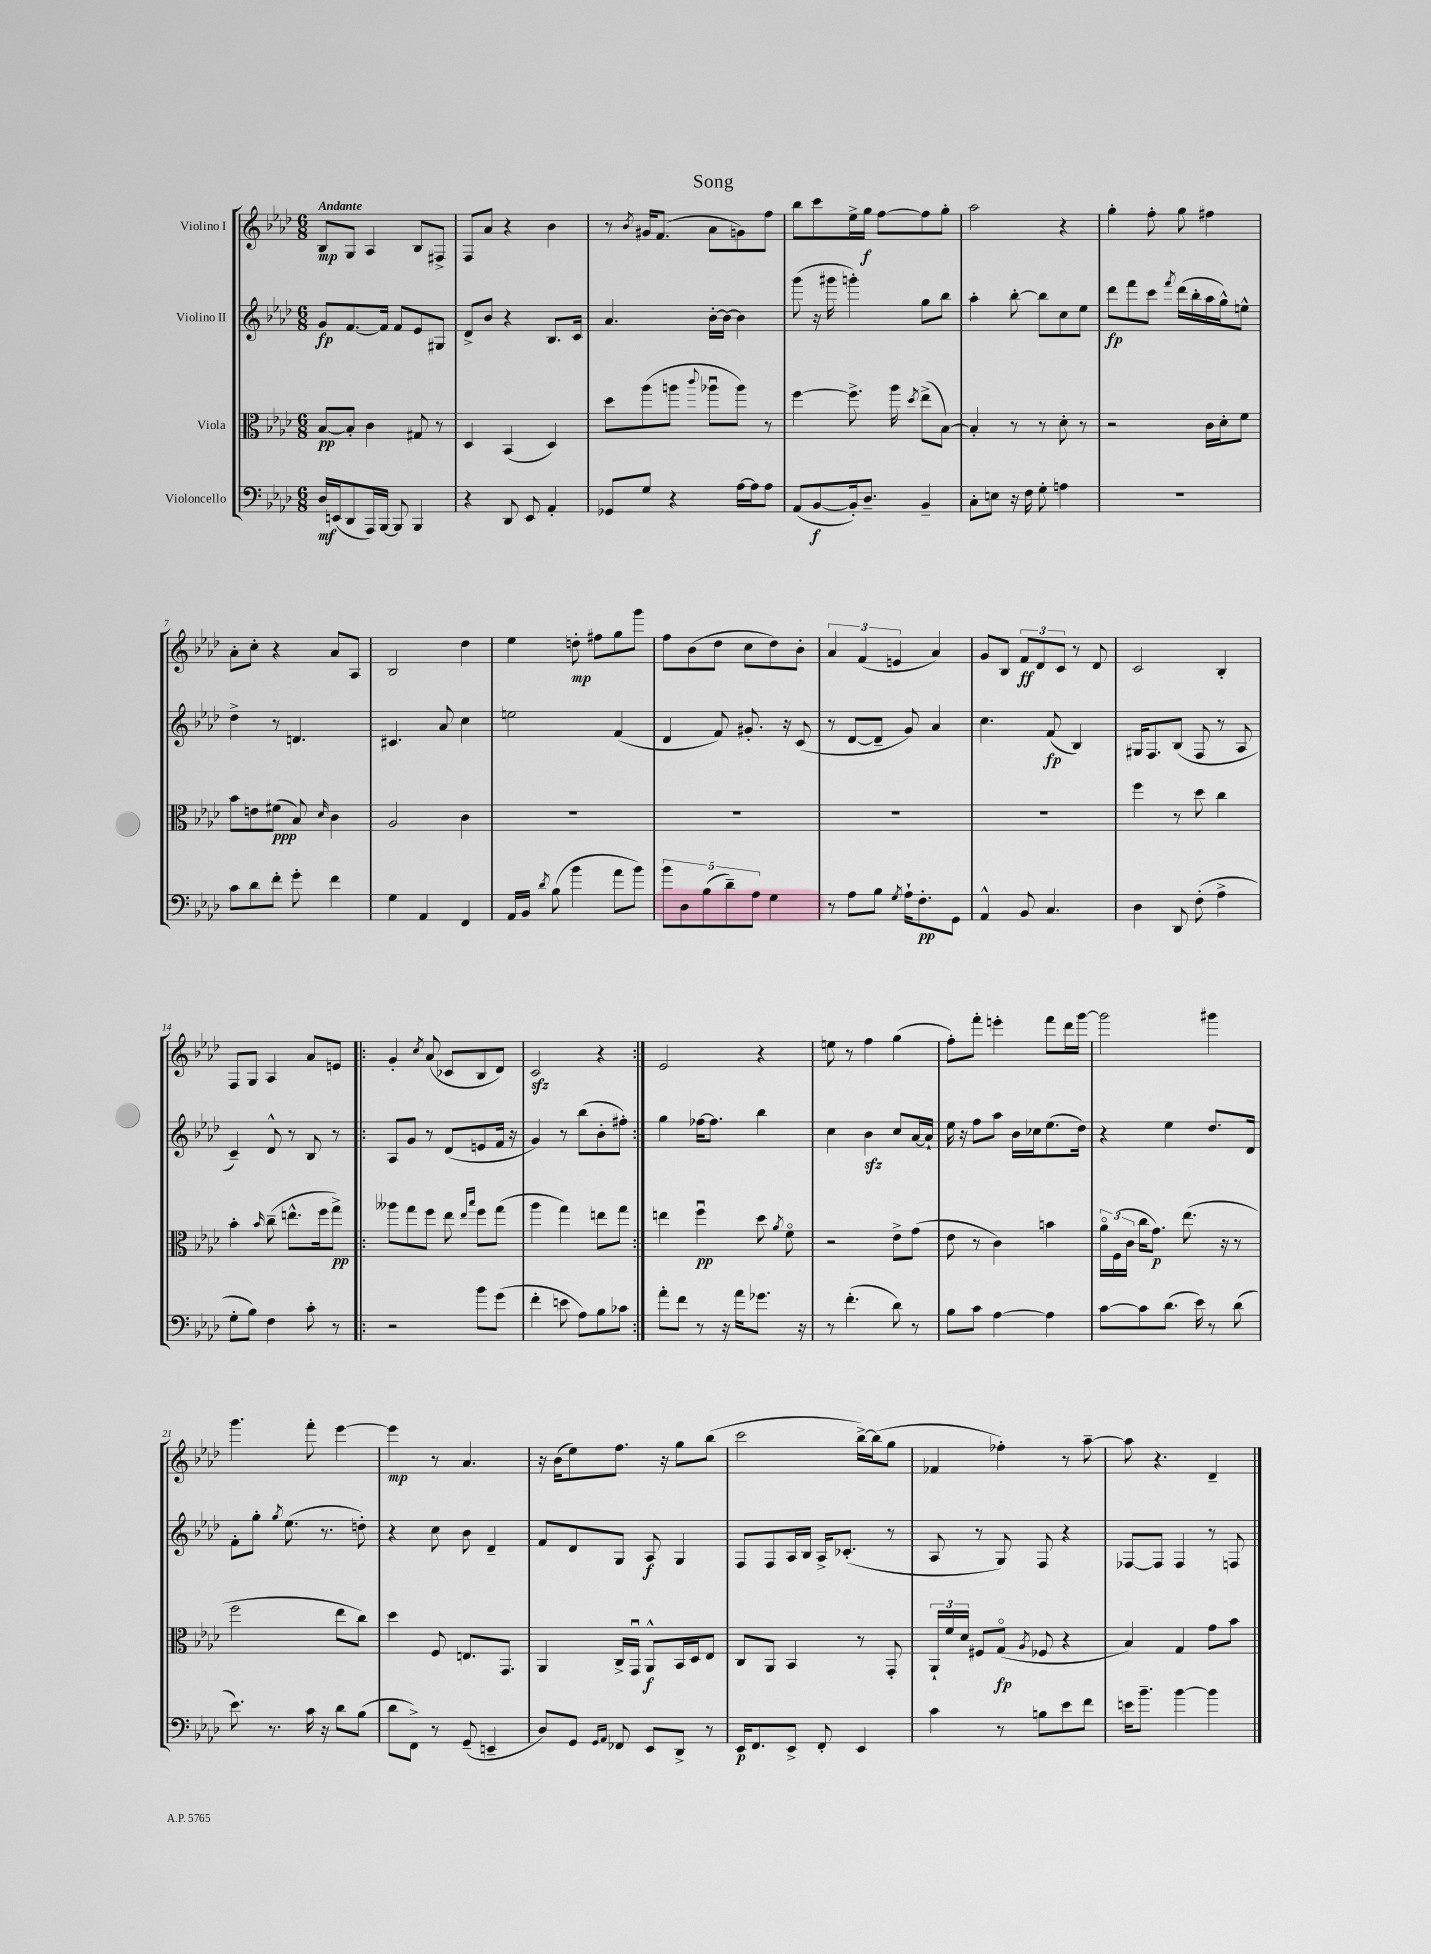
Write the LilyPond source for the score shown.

\header { title = "Song" }
<<
\new StaffGroup <<
\new Staff = "s0" \with { instrumentName = "Violino I" } {
    \clef treble \key aes \major \numericTimeSignature \time 6/8 \tempo "Andante"
    \autoBeamOff bes8[\mp g8] aes4 bes8[ fis8]-> |
    f8[ aes'8] r4 bes'4 |
    r8 \acciaccatura { bes'8 } gis'16[ f'8.]( aes'8[ g'8) f''8] |
    bes''8[ c'''8 ees''16-> g''16]\f f''8[~ f''8 g''8]-. |
    aes''2 r4 |
    g''4-. f''8-. g''8 fis''4 |
    aes'8[-. c''8]-. r4 aes'8[ aes8] |
    bes2 des''4 |
    ees''4 d''8-.\mp fis''8[ g''8 g'''8] |
    f''8[ bes'8( des''8] c''8[ des''8) bes'8]-. |
    \tuplet 3/2 { aes'4 f'4( e'4 } aes'4) |
    g'8[ bes8] \tuplet 3/2 { f'8[\ff des'8 c'8] } r8 des'8 |
    c'2 bes4-. |
    f8[ g8] aes4 aes'8[ e'8] |
    \repeat volta 2 { g'4-. \acciaccatura { c''8 } aes'8( ces'8[ bes8 des'8]) |
    c'2\sfz r4 | }
    ees'2 r4 |
    e''8 r8 f''4 g''4( |
    f''8[-.) f'''8]-. e'''4-. f'''8[ des'''16 g'''16]~ |
    g'''2 gis'''4 |
    g'''4. f'''8-. ees'''4~ |
    ees'''4\mp r8 aes'4. |
    r16 bes'16[( ees''8) f''8.] r16 g''8[ bes''8]( |
    c'''2 bes''16[~->) bes''16( g''8] |
    fes'4 fes''4-.) r8 aes''8~-- |
    aes''8 r4. des'4-- \bar "|." |
}
\new Staff = "s1" \with { instrumentName = "Violino II" } {
    \clef treble \key aes \major \numericTimeSignature \time 6/8
    \autoBeamOff g'8[\fp f'8.~ f'16] f'8[ ees'8 gis8] |
    des'8[-> bes'8] r4 bes8.[ c'16] |
    aes'4. bes'16[~-. bes'16]~ bes'4 |
    g'''8( r16 gis'''16 g'''4-.) g''8[ bes''8] |
    aes''4-. bes''8~-. bes''8[ c''8 ees''8] |
    des'''8[\fp f'''8 c'''8] \acciaccatura { f'''8 } des'''16[( bes''16-. aes''16 g''16-^) e''8]-^ |
    des''4-> r8 d'4. |
    cis'4. aes'8 c''4 |
    e''2 f'4( |
    des'4 f'8) gis'8.-. r16 c'8( |
    r8 des'8[~ des'8]-- g'8) aes'4 |
    c''4. f'8\fp( bes4) |
    gis16[ f8. bes8]( f8 r8 aes8 |
    c'4--) des'8-^ r8 bes8 r8 |
    \repeat volta 2 { aes8[ g'8] r8 des'8[( e'8 f'16] r16 |
    g'4) r8 bes''8[( bes'8-. fis''8]-.) | }
    g''4 fes''16[~ fes''8.] bes''4 |
    c''4 bes'4\sfz c''8[ aes'16~ aes'16]-! |
    ees''16 r16 f''8[ aes''8] bes'16[ ces''16 ees''8.( des''16]) |
    r4 ees''4 des''8.[ des'16] |
    f'8[-. g''8]-. \acciaccatura { g''8 } ees''8.( r8. d''8-.) |
    r4 c''8 bes'8 des'4-- |
    f'8[ des'8 g8] aes8\f g4 |
    f8[ f8 aes16 bes16] aes16[-> ces'8.]-.( r8 |
    aes8 r8 g8) f8 r4 |
    fes8[~ fes8] fes4 r8 f8 \bar "|." |
}
\new Staff = "s2" \with { instrumentName = "Viola" } {
    \clef alto \key aes \major \numericTimeSignature \time 6/8
    \autoBeamOff bes8[~\pp bes8]-. c'4 gis8 r8 |
    des4 bes,4( des4) |
    des''8[ aes''8( a''8] \appoggiatura { c'''8 } aes''8[\downbow aes''8]) r8 |
    f''4~ f''8.-> aes''16 \acciaccatura { des''8 } ees''8[->( bes8]~) |
    bes4-. r8 r8 des'8-. r8 |
    r2 c'16[ des'16-. f'8] |
    bes'8[ e'8 fis'8]\ppp( bes8) \grace { des'16 } c'4 |
    aes2 c'4 |
    R2. |
    R2. |
    R2. |
    R2. |
    f''4 r8 des''8 c''4 |
    bes'4-. \grace { bes'16 } c''8--( e''8.[-^ f''16 g''8]->\pp) |
    \repeat volta 2 { aeses''8[ g''8 f''8] ees''8 \grace { ees''16[ bes''16] } f''8[ g''8]( |
    aes''4 g''4) e''8[ g''8] | }
    e''4 f''4\downbow\pp des''8 \acciaccatura { aes'8 } f'8\flageolet |
    r2 ees'8[-> g'8]( |
    ees'8 r8 c'4) b'4 |
    \tuplet 3/2 { aes'16[\flageolet f16( c'16] } c''16[ g'8.]\p) ees''8.( r16 r8 |
    f''2 ees''8[ c''8]) |
    des''4 f8 e8.[ g,8.] |
    aes,4 c16[-> g,16]\downbow aes,8[-^\f bes,16 des16 ees8] |
    c8[ aes,8] bes,4 r8 g,8-. |
    \tuplet 3/2 { aes,16[-! f'16 des'16] } fis8[ g8]\flageolet\fp( \acciaccatura { aes8 } fes8 r4 |
    bes4) g4 g'8[ bes'8] \bar "|." |
}
\new Staff = "s3" \with { instrumentName = "Violoncello" } {
    \clef bass \key aes \major \numericTimeSignature \time 6/8
    \autoBeamOff des16[\mf e,16( des,8 aes,,16) bes,,16]~ bes,,8 bes,,4 |
    r4 des,8 ees,8 aes,4-. |
    ges,8[ g8] r4 aes16[~ aes16 aes8] |
    aes,8[( bes,8~\f bes,16-.) des8.]-- bes,4-- |
    c8[-. e8] r16 f16 g8-. a4 |
    R2. |
    c'8[ des'8 f'8]-. g'8-. f'4 |
    g4 aes,4 f,4 |
    aes,16[ bes,16] \acciaccatura { des'8 } bes8( bes'4 aes'8[ bes'8]) |
    \tuplet 5/4 { bes'8[ des8 bes8( des'8--) aes8] } g4 |
    r8 aes8[ bes8] \acciaccatura { g8 } aes16[-! f8.-.\pp g,8] |
    aes,4-^ bes,8 c4. |
    des4 des,8 f8-.( aes4-> |
    g8[-. bes8]) f4 c'8-. r8 |
    \repeat volta 2 { r2 bes'8[ g'8]( |
    f'4-. e'8 aes8[) bes8 ces'8] | }
    aes'8[-. f'8] r8 r16 aes'16[ ges'8.] r16 |
    r8 f'4.-.( des'8) r8 |
    bes8[ c'8] aes4~ aes4 |
    c'8[~ c'8 des'8.]( ees'16) r8 des'8( |
    ees'8.) r8. c'16 r16 des'8[ bes8]( |
    des'8[ f,8]->) r8 g,8--( e,4-- |
    des8[) g,8] \grace { g,16[ aes,16] } fes,8 ees,8[ des,8]-> r8 |
    ees,16[\p f,8. ees,8]-> f,8-. ees,4 |
    c'4 r8 b8[ ees'8 f'8] |
    e'16[ bes'8.]-- bes'4~ bes'4 \bar "|." |
}
>>
>>
